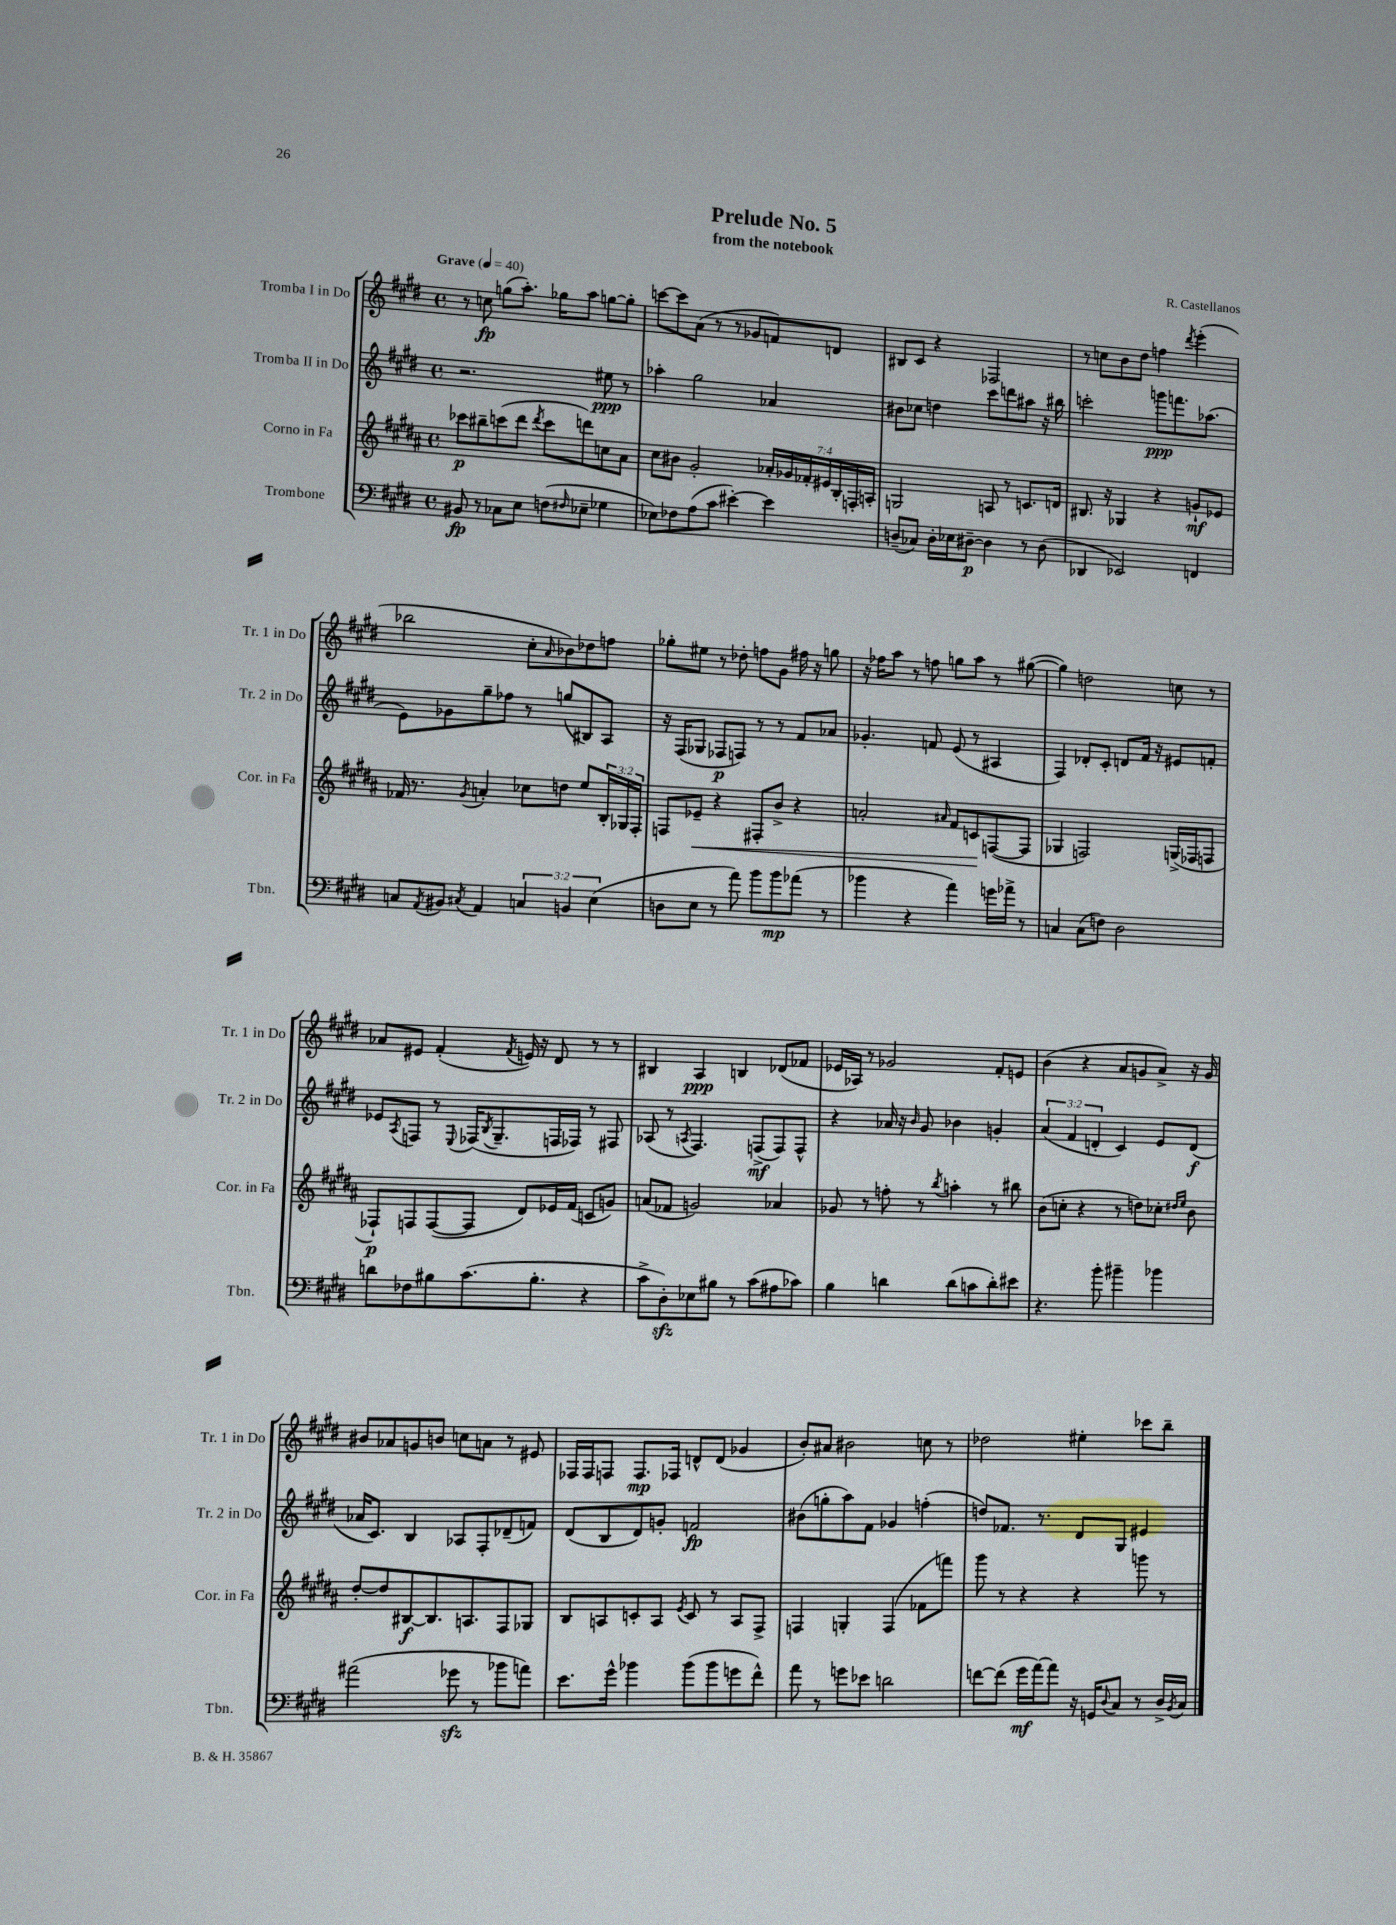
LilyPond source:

\header { title = "Prelude No. 5" composer = "R. Castellanos" subtitle = "from the notebook" }
<<
\new StaffGroup <<
\new Staff = "s0" \with { instrumentName = "Tromba I in Do" shortInstrumentName = "Tr. 1 in Do" } {
    \clef treble \key e \major \defaultTimeSignature \time 4/4 \tempo "Grave" 4 = 40
    r8 c''8\fp g''8( a''8.-.) ges''16 a''8 g''8~ g''8-. |
    c'''8~ c'''8 a'8( r8 r8 ges'8 f'8) d'8 |
    bis8 cis'8 r4 fes2 |
    r8 c''8 b'8 dis''8 f''4 \acciaccatura { dis'''8 } e'''4-.( |
    bes''2 cis''8-. \grace { a'16 } bes'8) des''8 f''8 |
    ges''8-. eis''8 r8 des''8-. f''8 gis'8 fis''16 r16 g''8 |
    r16 fes''16 a''8 r8 f''8 g''8 a''8 r8 gis''8~( |
    gis''4) d''2 c''8 r8 |
    aes'8 eis'8 fis'4-.( \acciaccatura { fis'8 } e'16) r16 dis'8 r8 r8 |
    bis4 a4\ppp b4 des'8( fes'8 |
    ees'16 aes16) r8 ges'2 fis'8-. e'8 |
    b'4( r4 a'8 g'8 a'8->) r16 g'16 |
    bis'8 aes'8 g'8 b'8 c''8 a'8 r8 eis'8 |
    fes16 fes16 f8 f8.\mp fes16 d'8-^ d'8( ges'4 |
    b'8-.) ais'8 bis'2 c''8 r8 |
    des''2 eis''4-. ces'''8 b''8-- \bar "|." |
}
\new Staff = "s1" \with { instrumentName = "Tromba II in Do" shortInstrumentName = "Tr. 2 in Do" } {
    \clef treble \key e \major \defaultTimeSignature \time 4/4 \override Staff.TupletNumber.text = #tuplet-number::calc-fraction-text
    r2. eis''8\ppp r8 |
    aes''4-. gis''2 aes'4 |
    bis'8 ces''8 d''4 cis'''8 d'''8 ais''8 r16 bis''16 |
    c'''2-. g'''8\ppp f'''8. aes''8.( |
    e'8) ges'8 gis''8-- fes''8 r8 g''8( bis8) a8 |
    r16 fis16( ges8 fes8\p f8) r8 r8 fis'8 aes'8 |
    ges'4.-. f'8 e'8( r8 ais4 |
    fis4) des'8-. cis'8-. d'8 fis'16 r16 eis'8 f'8-. |
    ees'8 \acciaccatura { a8 } f8 r8 \appoggiatura { e8 } fes16( \acciaccatura { b8 } gis8.-- f16 fes16) r8 fis8 |
    aes8( r8 \acciaccatura { a8 } fis4.) f8->\mf( f8) f8-^ |
    r4 aes'16 r16 \grace { b'16 } gis'8 bes'4 g'4-. |
    \tuplet 3/2 { a'4( fis'4 d'4-. } cis'4) e'8 d'8\f( |
    aes'16 cis'8.) b4 aes8 fis8-. des'8--( f'8) |
    dis'8( b8 dis'8) g'8-. f'2\fp |
    bis'8( g''8-. a''8) fis'8 ges'4 f''4-.( |
    d''8) fes'8. r8. dis'8 gis8 eis'4 \bar "|." |
}
\new Staff = "s2" \with { instrumentName = "Corno in Fa" shortInstrumentName = "Cor. in Fa" } {
    \clef treble \key b \major \defaultTimeSignature \time 4/4 \override Staff.TupletNumber.text = #tuplet-number::calc-fraction-text
    ces'''8\p bis''8-- c'''8( dis'''8 \acciaccatura { dis'''8 } c'''8 d'''8) c''8 ais'8 |
    cis''8 bis'8 gis'2-. \tuplet 7/4 { aes'16-. ges'16 fes'16-. eis'16 b16-. f16-. a16-. } |
    g2 a8 r8 c'8. d'16 |
    bis8. r16 ges4 r4 g'8-!\mf ees'8 |
    fes'16 r8. \acciaccatura { gis'8 } a'4-. ces''8 d''8 e''8 \tuplet 3/2 { b16-. ges16 fis16-. } |
    f8 ees'8--\< r4 fis8-. b'8-> r4 |
    a'2-. \grace { ais'16 } fis'8 c'8\! f8~( f8 |
    ges4 f2) g16->( fes16 f8 |
    fes8-!\p) f8 f8~( f8 dis'8) ees'16 fis'16( c'8 g'8) |
    a'8( fes'8 g'2) aes'4 |
    ges'8 r8 f''8-. r8 \acciaccatura { b''8 } a''4-. r8 bis''8 |
    b'8( c''8-. r4 r8 d''8) ces''8-. \grace { dis''16 e''16 } b'8 |
    dis''8~-. dis''8 bis8~\f bis8. a8. fis8 ges8 |
    b8 a8 c'8-. a8 \acciaccatura { e'8 } c'8 r8 a8 fis8-> |
    f4 g4-. f4( fes'8 f'''8) |
    gis'''8 r8 r4 r4 g'''8 r8 \bar "|." |
}
\new Staff = "s3" \with { instrumentName = "Trombone" shortInstrumentName = "Tbn." } {
    \clef bass \key e \major \defaultTimeSignature \time 4/4 \override Staff.TupletNumber.text = #tuplet-number::calc-fraction-text
    bis,8\fp r8 ces8 e8 f8( \grace { fis16 } ees8-- ges4 |
    ees8) fes8 a8( cis'8 eis'4~-.) eis'4 |
    d8--( ces8) d16-. ees16 dis8~--\p dis4 r8 dis8( |
    des,4 ees,2) f,4 |
    c8 \acciaccatura { a,8 } bis,8 \acciaccatura { cis8 } a,4 \tuplet 3/2 { c4 b,4 e4( } |
    d8 e8 r8 a'8) b'8 b'8\mp aes'8( r8 |
    bes'4 r4 a'4) g'16 aes'16-> r8 |
    c4 c8( f8) dis2 |
    d'8 fes8 bis8 cis'8.( bis8.-. r4 |
    cis'8-> dis8-.\sfz) ees8 bis8 r8 cis'8( ais8 ces'8) |
    b4 d'4 d'8( c'8 d'8-.) eis'8 |
    r4. b'8-. bis'4-- bes'4 |
    ais'2( ges'8\sfz r8 bes'8 a'8) |
    e'8. gis'16-^ bes'4 bes'8( bes'8 g'8 fis'8-^) |
    a'8 r8 g'8 ees'8 d'2 |
    f'8~ f'8( gis'16\mf a'16~) a'8 r16 g,16 \appoggiatura { dis8 } cis8 r8 dis16-> \acciaccatura { b,8 } cis16 \bar "|." |
}
>>
>>
\layout { \context { \Score \remove "Bar_number_engraver" } }
